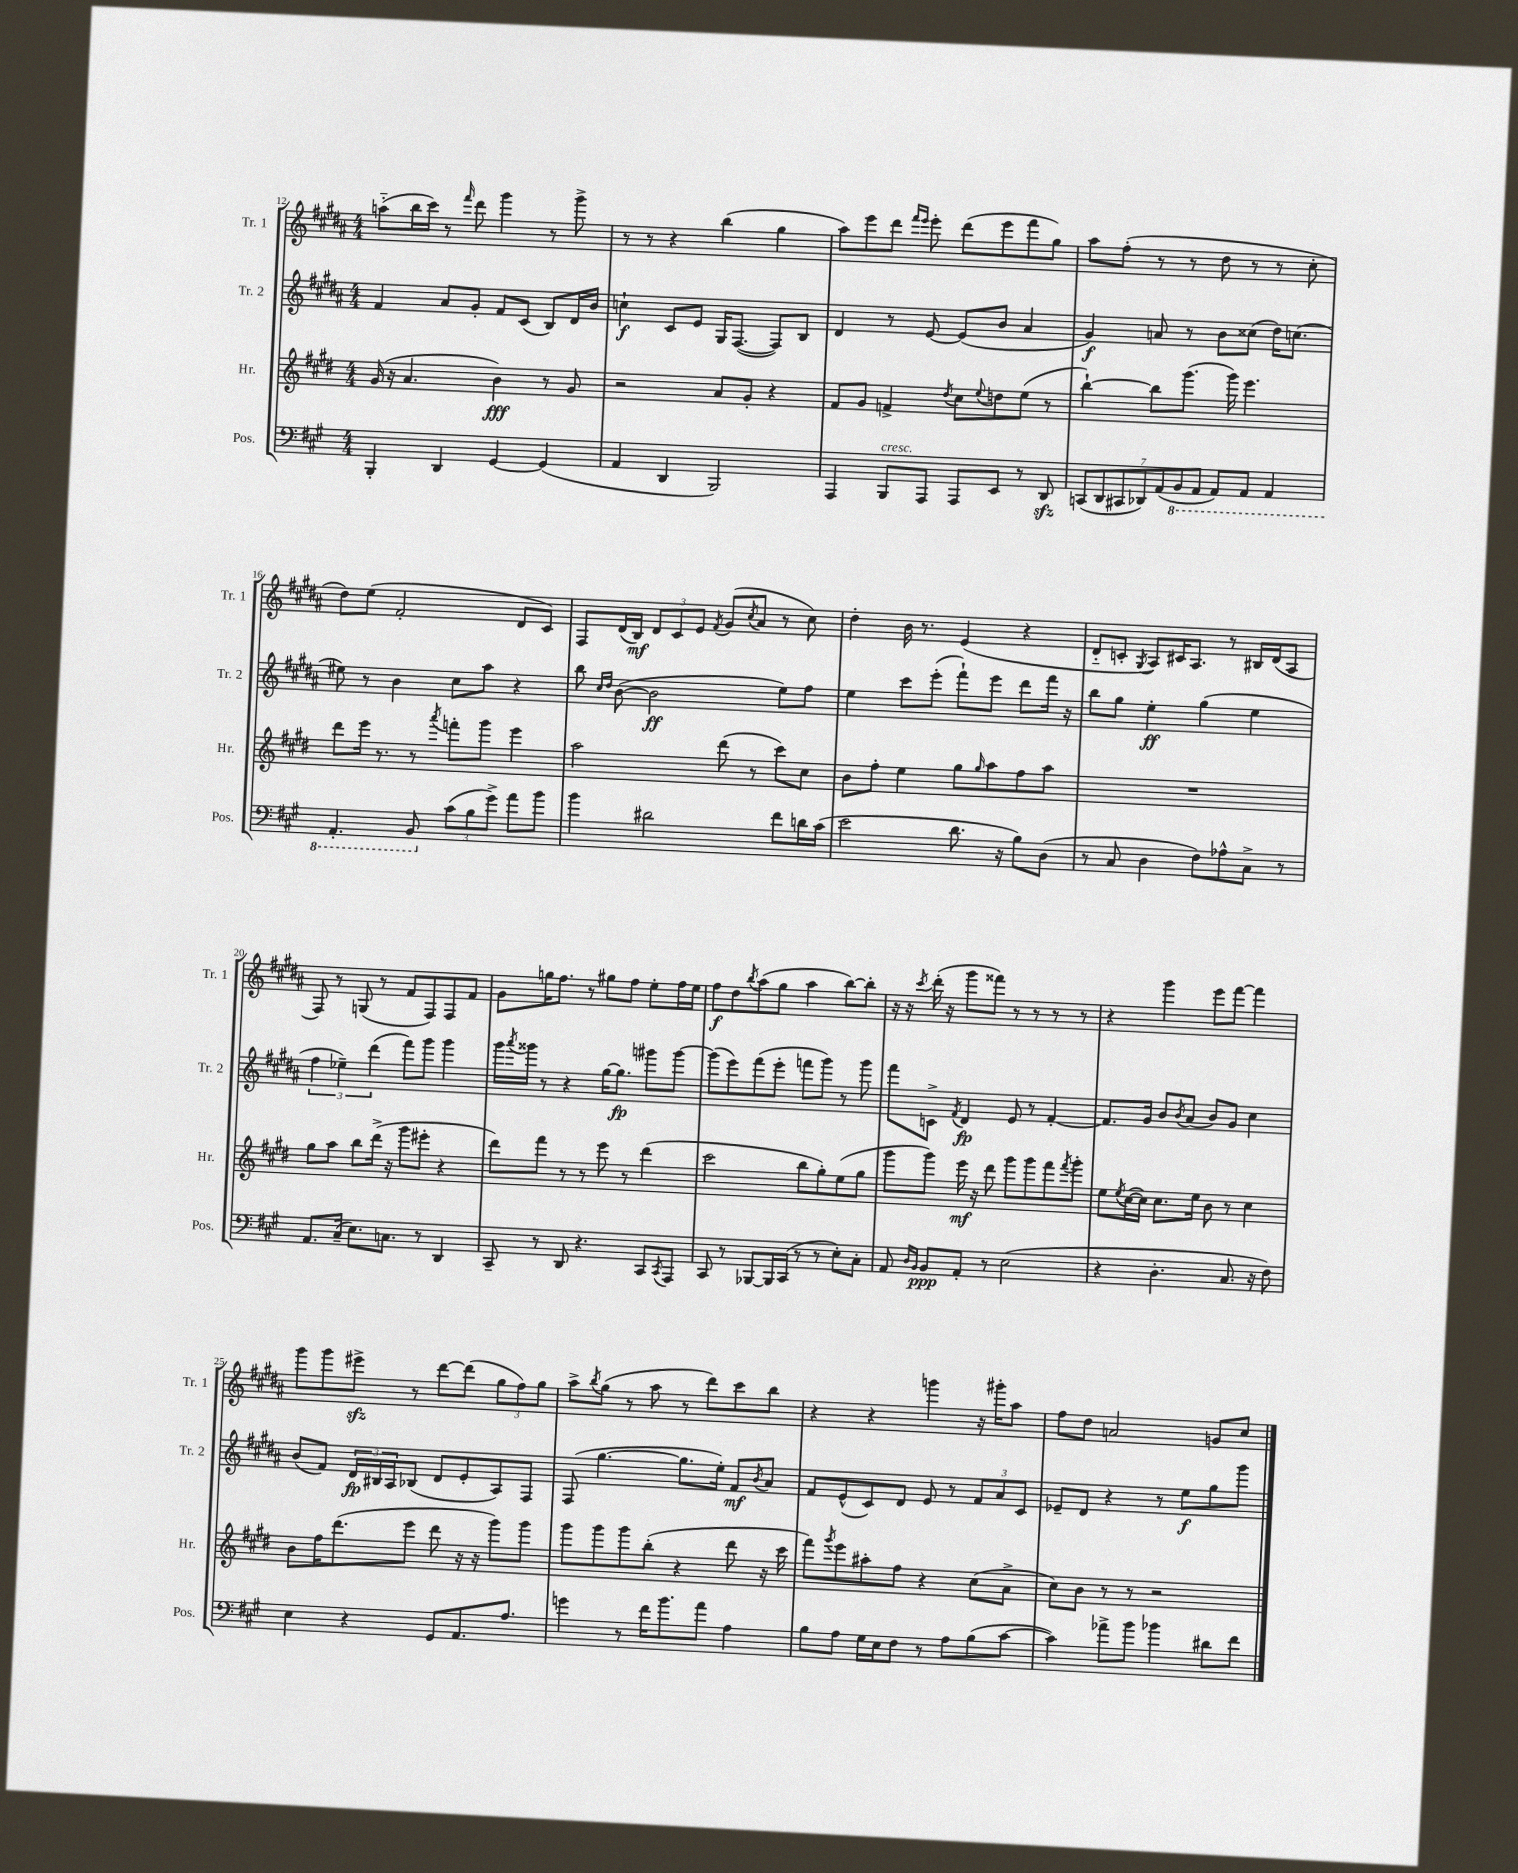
<<
\new StaffGroup <<
\new Staff = "s0" \with { instrumentName = "Tr. 1" shortInstrumentName = "Tr. 1" } {
    \clef treble \key b \major \numericTimeSignature \time 4/4
    a''8-_( b''16 cis'''16) r8 \grace { fis'''16 } dis'''8 gis'''4 r8 gis'''8-> |
    r8 r8 r4 b''4( gis''4 |
    ais''8) e'''8 dis'''8 \grace { fis'''16 e'''16 } e'''8-. dis'''8( e'''8 fis'''8 gis''8) |
    ais''8 fis''8-.( r8 r8 dis''8 r8 r8 cis''8-. |
    dis''8) e''8( fis'2-. dis'8 cis'8) |
    fis8 dis'16( b16\mf) \tuplet 3/2 { dis'8 cis'8 e'8 } \acciaccatura { fis'8 } gis'8( \acciaccatura { cis''8 } ais'8 r8 cis''8) |
    dis''4-. b'16 r8. e'4( r4 |
    dis'8-_ c'8-. \acciaccatura { gis8 } ais8) cis'16 ais8. r8 bis16 dis'16( ais8 |
    fis8) r8 g8( r8 fis'8 fis8) fis8 fis'8 |
    gis'8 g''16 fis''8. r8 gis''8 fis''8 e''8-. fis''16 e''16 |
    fis''8\f dis''8 \acciaccatura { b''8 } ais''8( gis''8 ais''4 b''8~) b''8-. |
    r16 r16 \acciaccatura { cis'''8 } dis'''16-.( r16 gis'''8 fisis'''8) r8 r8 r8 r8 |
    r4 gis'''4 e'''8 fis'''8~ fis'''4 |
    gis'''8 gis'''8 eis'''8->\sfz r8 dis'''8~ dis'''8( \tuplet 3/2 { gis''8 fis''8) gis''8 } |
    ais''8-> \acciaccatura { b''8 } gis''8( r8 ais''8 r8 dis'''8) cis'''8 b''8 |
    r4 r4 g'''4 r16 gis'''16-. ais''8 |
    fis''8 dis''8 a'2 g'8 cis''8 \bar "|." |
}
\new Staff = "s1" \with { instrumentName = "Tr. 2" shortInstrumentName = "Tr. 2" } {
    \clef treble \key b \major \numericTimeSignature \time 4/4
    fis'4 ais'8 gis'8-. fis'8 cis'8( b8) dis'16 b'16 |
    c''4-!\f cis'8 e'8 gis16 fis8.~( fis8) b8 |
    dis'4 r8 e'8~ e'8( b'8 ais'4 |
    gis'4\f) a'8 r8 b'8 cisis''8( dis''16) c''8.( |
    eis''8) r8 b'4 cis''8 ais''8 r4 |
    b''8 \grace { cis''16 dis''16 } b'8~( b'2\ff e''8) fis''8 |
    e''4 cis'''8 e'''8-.( fis'''8-!) e'''8 dis'''8 fis'''16 r16 |
    b''8 gis''8 e''4-.\ff gis''4( e''4 |
    \tuplet 3/2 { fis''4 ees''4--) dis'''4( } fis'''8) gis'''8 gis'''4 |
    gis'''16 \acciaccatura { ais'''8 } gisis'''16 r8 r4 gis''16~ gis''8.\fp gis'''8 gis'''8~ |
    gis'''8( e'''8) fis'''8( e'''8-. f'''8 gis'''8) r8 gis'''8 |
    fis'''8 c'8-> \acciaccatura { fis'8 } dis'4\fp e'8 r8 fis'4~-. |
    fis'8. gis'16 b'8 \acciaccatura { b'8 } ais'8( b'8) gis'8 cis''4 |
    b'8( fis'8) \tuplet 3/2 { dis'16\fp bis16 ais16 } bes8( dis'8 e'8-. ais8) fis8 |
    fis8( gis''4.~ gis''8. e''16-.) fis'8\mf \acciaccatura { b'8 } ais'8 |
    fis'8 e'8-^( cis'8) dis'8 e'8 r8 \tuplet 3/2 { fis'8 ais'8 cis'8 } |
    ees'8-- dis'8 r4 r8 e''8\f gis''8 gis'''8 \bar "|." |
}
\new Staff = "s2" \with { instrumentName = "Hr." shortInstrumentName = "Hr." } {
    \clef treble \key e \major \numericTimeSignature \time 4/4
    gis'16( r16 a'4. b'4\fff) r8 gis'8 |
    r2 a'8 gis'8-. r4 |
    fis'8 gis'8 f'4-> \acciaccatura { dis''8 } cis''8 \appoggiatura { e''8 } d''8 e''8( r8 |
    b''4~-!) b''8 gis'''8.( gis'''16) e'''4. |
    dis'''8 e'''16 r8. r8 \acciaccatura { a'''8 } f'''8-. gis'''8 e'''4 |
    a''2 dis'''8( r8 cis'''8) cis''8 |
    b'8 fis''8-. e''4 gis''8 \grace { gis''16 } a''8 fis''8 a''8 |
    R1 |
    gis''8 a''8 b''8 dis'''16->( r16 gis'''8 eis'''8-. r4 |
    dis'''8) fis'''8 r8 r8 e'''8 r8 dis'''4( |
    cis'''2 b''8 gis''8-.) e''8( gis''8 |
    gis'''8 gis'''8) e'''16\mf r16 dis'''8 gis'''8 gis'''8 fis'''8 \acciaccatura { fis'''8 } gis'''8-. |
    e''8 \acciaccatura { e''8 } cis''16~( cis''16) cis''8. e''16 b'8 r8 cis''4 |
    b'8 fis''16 dis'''8.( e'''8 dis'''8 r16 r16 gis'''8) gis'''8 |
    gis'''8 gis'''8 gis'''8 b''8-.( r4 dis'''8 r16 cis'''16 |
    fis'''8) \acciaccatura { gis'''8 } e'''8 ais''8-. fis''8 r4 cis''8( a'8-> |
    cis''8) b'8 r8 r8 r2 \bar "|." |
}
\new Staff = "s3" \with { instrumentName = "Pos." shortInstrumentName = "Pos." } {
    \clef bass \key a \major \numericTimeSignature \time 4/4
    b,,4-. d,4 gis,4~ gis,4( |
    a,4 d,4 b,,2) |
    a,,4 b,,8^\markup { \italic "cresc." } a,,8 a,,8 e,8 r8 d,8\sfz |
    \tuplet 7/4 { c,8( d,8 cis,8 des,8) a,8( \ottava #-1 b,,8 a,,8 } a,,8) a,,8 a,,4 |
    a,,4.-. b,,8 \ottava #0 \tuplet 3/2 { cis'8( b8 gis'8->) } a'8 b'8 |
    b'4 dis'2 fis'8 d'16 cis'16( |
    e'2 d'8. r16 b8) d8( |
    r8 cis8 d4 fis8) aes8-^ cis8-> r8 |
    a,8. cis16--( e8.) c8. r8 d,4 |
    cis,8-- r8 d,8 r4. cis,8 \acciaccatura { cis,8 } a,,8 |
    cis,8 r8 bes,,8~ bes,,16 cis,16( r8 r8 e8-.) cis8-. |
    a,8 \grace { d16 b,16 } b,8\ppp a,8-. r8 e2( |
    r4 d4.-. cis8. r16 fis8) |
    e4 r4 gis,8 a,8. a8. |
    g'4 r8 fis'16 b'8. a'8 a4 |
    b8 a8 gis16 e16 fis8 r8 a8 b8( cis'8~ |
    cis'4) aes'8-> b'8 bes'4 dis'8 fis'8 \bar "|." |
}
>>
>>
\layout { \context { \Score currentBarNumber = #12 } }
